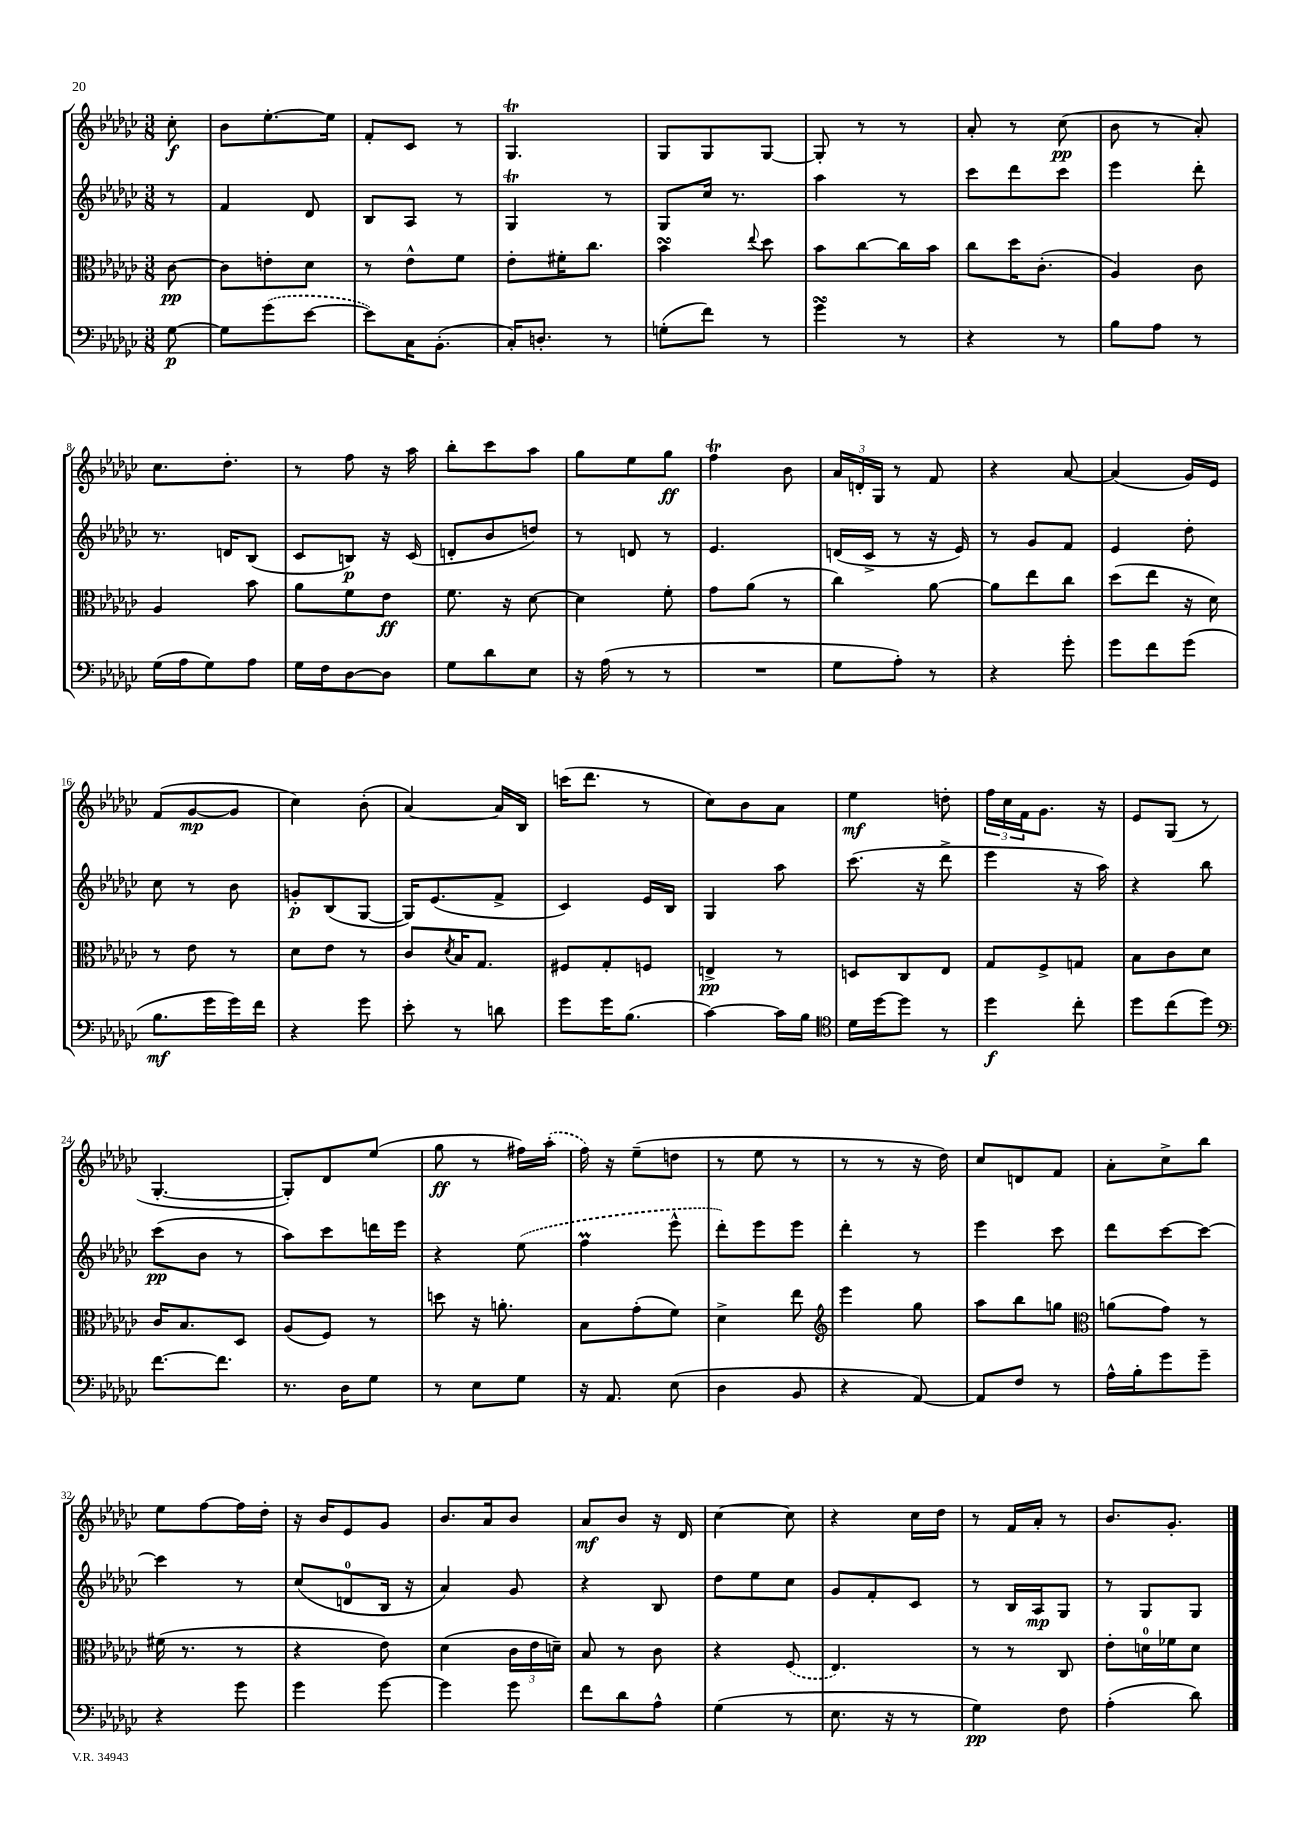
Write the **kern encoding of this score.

**kern	**dynam	**kern	**dynam	**kern	**dynam	**kern	**dynam
*part4	*part4	*part3	*part3	*part2	*part2	*part1	*part1
*staff4	*staff4	*staff3	*staff3	*staff2	*staff2	*staff1	*staff1
*clefF4	*	*clefC3	*	*clefG2	*	*clefG2	*
*k[b-e-a-d-g-c-]	*	*k[b-e-a-d-g-c-]	*	*k[b-e-a-d-g-c-]	*	*k[b-e-a-d-g-c-]	*
*M3/8	*	*M3/8	*	*M3/8	*	*M3/8	*
=	=	=	=	=	=	=	=
[8G-\	p	[8c-\	pp	8r	.	8cc-'\	f
=1	=1	=1	=1	=1	=1	=1	=1
8G-\L]	.	8c-\L]	.	4f/	.	8b-\L	.
(8g-\	.	8en'\	.	.	.	[8.ee-'\	.
[8e-\J	.	8d-\J	.	8d-/	.	.	.
.	.	.	.	.	.	16ee-\Jk]	.
=2	=2	=2	=2	=2	=2	=2	=2
8e-\L])	.	8r	.	8B-/L	.	8f'/L	.
16C-\K	.	8e-^^\L	.	8A-/J	.	8c-/J	.
(8.BB-'\J	.	.	.	.	.	.	.
.	.	8f\J	.	8r	.	8r	.
=3	=3	=3	=3	=3	=3	=3	=3
16C-'/KL)	.	8e-'\L	.	4G-T/	.	4.G-T/	.
8.Dn'/J	.	.	.	.	.	.	.
.	.	16f#X'\K	.	.	.	.	.
.	.	8.cc-\J	.	.	.	.	.
8r	.	.	.	8r	.	.	.
=4	=4	=4	=4	=4	=4	=4	=4
(8Gn'\L	.	4b-sSsS\	.	8G-/L	.	8G-/L	.
8f\J)	.	.	.	16cc-/Jk	.	8G-/	.
.	.	.	.	8.r	.	.	.
.	.	8qqee-/	.	.	.	.	.
8r	.	8dd-\	.	.	.	[8G-/J	.
=5	=5	=5	=5	=5	=5	=5	=5
4g-sSSs\	.	8b-\L	.	4aa-\	.	8G-'/]	.
.	.	[8cc-\	.	.	.	8r	.
8r	.	16cc-\L]	.	8r	.	8r	.
.	.	16b-\JJ	.	.	.	.	.
=6	=6	=6	=6	=6	=6	=6	=6
4r	.	8cc-\L	.	8ccc-\L	.	8a-'/	.
.	.	16dd-\K	.	8ddd-\	.	8r	.
.	.	(8.c-'\J	.	.	.	.	.
8r	.	.	.	8ccc-\J	.	(8cc-\	pp
=7	=7	=7	=7	=7	=7	=7	=7
8B-\L	.	4A-/)	.	4eee-\	.	8b-\	.
8A-\J	.	.	.	.	.	8r	.
8r	.	8c-\	.	8ddd-'\	.	8a-'/)	.
!!LO:LB:g=z
=8	=8	=8	=8	=8	=8	=8	=8
(16G-\LL	.	4A-/	.	8.r	.	8.cc-\L	.
16A-\J	.	.	.	.	.	.	.
8G-\)	.	.	.	.	.	.	.
.	.	.	.	16dn/KL	.	8.dd-'\J	.
8A-\J	.	8b-\	.	(8B-/J	.	.	.
=9	=9	=9	=9	=9	=9	=9	=9
16G-\LL	.	8a-\L	.	8c-/L	.	8r	.
16F\J	.	.	.	.	.	.	.
[8D-\	.	8f\	.	8Bn/J)	p	8ff\	.
8D-\J]	.	8e-\J	ff	16r	.	16r	.
.	.	.	.	(16c-/	.	16aa-\	.
=10	=10	=10	=10	=10	=10	=10	=10
8G-\L	.	8.f\	.	8dn'/L	.	8bb-'\L	.
8d-\	.	.	.	8b-/	.	8ccc-\	.
.	.	16r	.	.	.	.	.
8E-\J	.	[8d-\	.	8ddn/J)	.	8aa-\J	.
=11	=11	=11	=11	=11	=11	=11	=11
16r	.	4d-\]	.	8r	.	8gg-\L	.
(16A-\	.	.	.	.	.	.	.
8r	.	.	.	8dn/	.	8ee-\	.
8r	.	8f'\	.	8r	.	8gg-\J	ff
=12	=12	=12	=12	=12	=12	=12	=12
4.r	.	8g-\L	.	4.e-/	.	4fft\	.
.	.	(8a-\J	.	.	.	.	.
.	.	8r	.	.	.	8b-\	.
=13	=13	=13	=13	=13	=13	=13	=13
8G-\L	.	4cc-\)	.	(16dn/LL	.	24a-/LL	.
.	.	.	.	.	.	24dn'/	.
.	.	.	.	16c-^/JJ	.	.	.
.	.	.	.	.	.	24G-/JJ	.
8A-'\J)	.	.	.	8r	.	8r	.
8r	.	[8a-\	.	16r	.	8f/	.
.	.	.	.	16e-/)	.	.	.
=14	=14	=14	=14	=14	=14	=14	=14
4r	.	8a-\L]	.	8r	.	4r	.
.	.	8ee-\	.	8g-/L	.	.	.
8g-'\	.	8cc-\J	.	8f/J	.	[8a-/	.
=15	=15	=15	=15	=15	=15	=15	=15
8g-\L	.	(8dd-\L	.	4e-/	.	(4a-/]	.
8f\	.	8ee-\J	.	.	.	.	.
(8g-\J	.	16r	.	8dd-'\	.	16g-/LL)	.
.	.	16d-\)	.	.	.	16e-/JJ	.
!!LO:LB:g=z
=16	=16	=16	=16	=16	=16	=16	=16
8.B-\L	mf	8r	.	8cc-\	.	(8f/L	.
.	.	8e-\	.	8r	.	[8g-/	mp
16g-\L	.	.	.	.	.	.	.
16g-\)	.	8r	.	8b-\	.	8g-/J]	.
16f\JJ	.	.	.	.	.	.	.
=17	=17	=17	=17	=17	=17	=17	=17
4r	.	8d-\L	.	8gn'/L	p	4cc-\)	.
.	.	8e-\J	.	(8B-/	.	.	.
8g-\	.	8r	.	[8G-/J	.	(8b-'\	.
=18	=18	=18	=18	=18	=18	=18	=18
8e-'\	.	8c-/L	.	16G-/KL])	.	[4a-/)	.
.	.	.	.	(8.e-/	.	.	.
.	.	8qd-/	.	.	.	.	.
8r	.	16B-/K	.	.	.	.	.
.	.	8.G-/J	.	.	.	.	.
8dn\	.	.	.	8f^/J	.	16a-/LL]	.
.	.	.	.	.	.	16B-/JJ	.
=19	=19	=19	=19	=19	=19	=19	=19
8g-\L	.	8F#X/L	.	4c-/)	.	(16cccn\KL	.
.	.	.	.	.	.	8.ddd-\J	.
16g-\K	.	8G-'/	.	.	.	.	.
(8.B-\J	.	.	.	.	.	.	.
.	.	8Fn/J	.	16e-/LL	.	8r	.
.	.	.	.	16B-/JJ	.	.	.
=20	=20	=20	=20	=20	=20	=20	=20
[4c-\)	.	4En^/	pp	4G-/	.	8cc-\L)	.
.	.	.	.	.	.	8b-\	.
16c-\LL]	.	8r	.	8aa-\	.	8a-\J	.
16B-\JJ	.	.	.	.	.	.	.
=21	=21	=21	=21	=21	=21	=21	=21
*clefC4	*	*	*	*	*	*	*
16d-\LL	.	8Dn/L	.	(8.ccc-\	.	4ee-\	mf
[16dd-\J	.	.	.	.	.	.	.
8dd-\J]	.	8C-/	.	.	.	.	.
.	.	.	.	16r	.	.	.
8r	.	8E-/J	.	8ddd-^\	.	8ddn'\	.
=22	=22	=22	=22	=22	=22	=22	=22
4dd-\	f	8G-/L	.	4eee-\	.	24ff\LL	.
.	.	.	.	.	.	24cc-\	.
.	.	.	.	.	.	24f\J	.
.	.	8F^/	.	.	.	8.g-\J	.
8cc-'\	.	8Gn/J	.	16r	.	.	.
.	.	.	.	16aa-\)	.	16r	.
=23	=23	=23	=23	=23	=23	=23	=23
8dd-\L	.	8B-\L	.	4r	.	8e-/L	.
(8cc-\	.	8c-\	.	.	.	(8G-/J	.
8dd-\J)	.	8d-\J	.	8bb-\	.	8r	.
!!LO:LB:g=z
=24	=24	=24	=24	=24	=24	=24	=24
*clefF4	*	*	*	*	*	*	*
[8.f\L	.	16c-/KL	.	(8ccc-\L	pp	[4.G-'/	.
.	.	8.B-/	.	.	.	.	.
.	.	.	.	8b-\J	.	.	.
8.f\J]	.	.	.	.	.	.	.
.	.	8D-/J	.	8r	.	.	.
=25	=25	=25	=25	=25	=25	=25	=25
8.r	.	(8A-/L	.	8aa-\L)	.	8G-'/L])	.
.	.	8F/J)	.	8ccc-\	.	8d-/	.
16D-\KL	.	.	.	.	.	.	.
8G-\J	.	8r	.	16dddn\L	.	(8ee-/J	.
.	.	.	.	16eee-\JJ	.	.	.
=26	=26	=26	=26	=26	=26	=26	=26
8r	.	8ddn\	.	4r	.	8gg-\	ff
8E-\L	.	16r	.	.	.	8r	.
.	.	8.an'\	.	.	.	.	.
8G-\J	.	.	.	(8ee-\	.	16ff#X\LL)	.
.	.	.	.	.	.	(16aa-'\JJ	.
=27	=27	=27	=27	=27	=27	=27	=27
16r	.	8B-\L	.	4ffm\	.	16ff\)	.
8.AA-/	.	.	.	.	.	16r	.
.	.	(8g-'\	.	.	.	(8ee-~\L	.
(8E-\	.	8f\J)	.	8eee-^^\	.	8ddn\J	.
=28	=28	=28	=28	=28	=28	=28	=28
4D-\	.	4d-^\	.	8ddd-'\L)	.	8r	.
.	.	.	.	8eee-\	.	8ee-\	.
8BB-/	.	8ee-\	.	8eee-\J	.	8r	.
=29	=29	=29	=29	=29	=29	=29	=29
*	*	*clefG2	*	*	*	*	*
4r	.	4eee-\	.	4ddd-'\	.	8r	.
.	.	.	.	.	.	8r	.
[8AA-/)	.	8gg-\	.	8r	.	16r	.
.	.	.	.	.	.	16dd-\)	.
=30	=30	=30	=30	=30	=30	=30	=30
8AA-/L]	.	8aa-\L	.	4eee-\	.	8cc-/L	.
8F/J	.	8bb-\	.	.	.	8dn/	.
8r	.	8ggn\J	.	8ccc-\	.	8f/J	.
=31	=31	=31	=31	=31	=31	=31	=31
*	*	*clefC3	*	*	*	*	*
16A-^^\LL	.	(8an\L	.	8ddd-\L	.	8a-'\L	.
16B-'\J	.	.	.	.	.	.	.
8g-\	.	8g-\J)	.	[8ccc-\	.	8cc-^\	.
8g-~\J	.	8r	.	8ccc-\J_	.	8bb-\J	.
!!LO:LB:g=z
=32	=32	=32	=32	=32	=32	=32	=32
4r	.	(16f#X\	.	4ccc-\]	.	8ee-\L	.
.	.	8.r	.	.	.	.	.
.	.	.	.	.	.	[8ff\	.
8g-\	.	8r	.	8r	.	16ff\L]	.
.	.	.	.	.	.	16dd-'\JJ	.
=33	=33	=33	=33	=33	=33	=33	=33
4g-\	.	4r	.	(8cc-/L	.	16r	.
.	.	.	.	.	.	16b-/KL	.
.	.	.	.	8dn/	.	8e-/	.
[8g-\	.	8e-\)	.	16B-/Jk	.	8g-/J	.
.	.	.	.	16r	.	.	.
=34	=34	=34	=34	=34	=34	=34	=34
4g-\]	.	(4d-\	.	4a-/)	.	8.b-/L	.
.	.	.	.	.	.	16a-/k	.
8g-\	.	24c-\LL	.	8g-/	.	8b-/J	.
.	.	24e-\	.	.	.	.	.
.	.	24dn~\JJ)	.	.	.	.	.
=35	=35	=35	=35	=35	=35	=35	=35
8f\L	.	8B-/	.	4r	.	8a-/L	mf
8d-\	.	8r	.	.	.	8b-/J	.
8A-^^\J	.	8c-\	.	8B-/	.	16r	.
.	.	.	.	.	.	16d-/	.
=36	=36	=36	=36	=36	=36	=36	=36
(4G-\	.	4r	.	8dd-\L	.	[4cc-\	.
.	.	.	.	8ee-\	.	.	.
8r	.	(8F/	.	8cc-\J	.	8cc-\]	.
=37	=37	=37	=37	=37	=37	=37	=37
8.E-\	.	4.E-/)	.	8g-/L	.	4r	.
.	.	.	.	8f'/	.	.	.
16r	.	.	.	.	.	.	.
8r	.	.	.	8c-/J	.	16cc-\LL	.
.	.	.	.	.	.	16dd-\JJ	.
=38	=38	=38	=38	=38	=38	=38	=38
4G-\)	pp	8r	.	8r	.	8r	.
.	.	8r	.	16B-/LL	.	16f/LL	.
.	.	.	.	16A-/J	mp	16a-'/JJ	.
8F\	.	8C-/	.	8G-/J	.	8r	.
=39	=39	=39	=39	=39	=39	=39	=39
(4A-'\	.	8e-'\L	.	8r	.	8.b-/L	.
.	.	16dn\L	.	8G-/L	.	.	.
.	.	16f-X\J	.	.	.	8.g-'/J	.
8d-\)	.	8d\J	.	8G-/J	.	.	.
==	==	==	==	==	==	==	==
*-	*-	*-	*-	*-	*-	*-	*-
